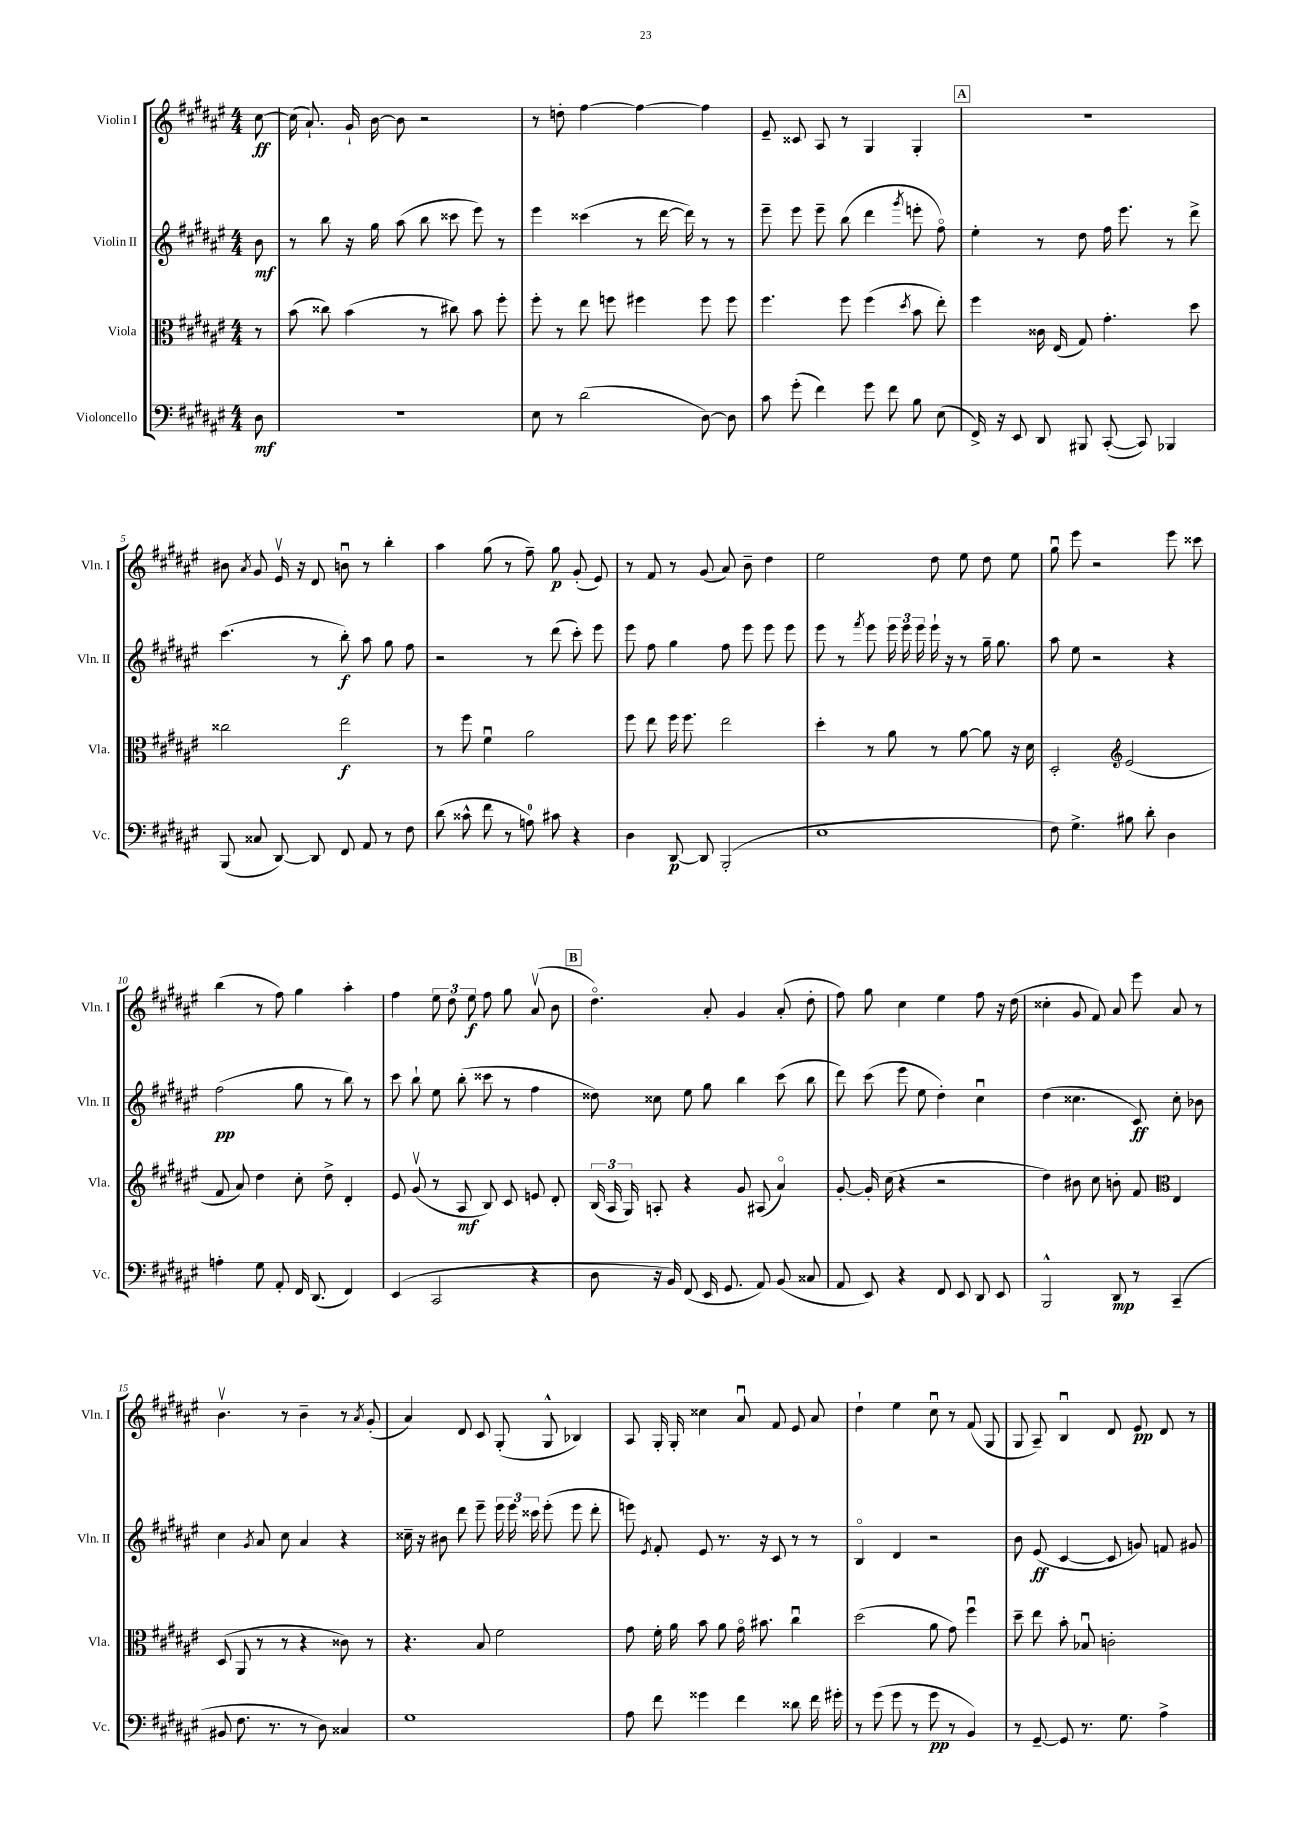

**kern	**kern	**kern	**kern
*staff4	*staff3	*staff2	*staff1
*clefF4	*clefC3	*clefG2	*clefG2
*k[f#c#g#d#a#e#]	*k[f#c#g#d#a#e#]	*k[f#c#g#d#a#e#]	*k[f#c#g#d#a#e#]
*M4/4	*M4/4	*M4/4	*M4/4
8D#	8r	8b	[8cc#
=	=	=	=
1r	(8b	8r	(16cc#]
.	.	.	8.a#`)
.	8cc##)	8bb	.
.	(4b	16r	16g#`
.	.	16gg#	[16b
.	.	(8aa#	8b]
.	8r	8bb	2r
.	8cc#)	8ccc##	.
.	8b	8eee#)	.
.	8ff#'	8r	.
=	=	=	=
8E#	8ff#'	4eee#	8r
8r	8r	.	8dd'
(2d#	8ee#	(4ccc##	[4ff#
.	8ff	.	.
.	4ff#	8r	4ff#_
.	.	[16ddd#	.
.	.	16ddd#])	.
[8D#)	8ff#	8r	4ff#]
8D#]	8ff#	8r	.
=	=	=	=
8c#	4.ff#	8eee#~	8e#~
(8g#'	.	8eee#	8c##
4f#)	.	8eee#~	8A#
.	8ff#	(8bb	8r
8g#	(4ff#	4ddd#	4G#
8f#	.	.	.
.	8qdd#	8qggg#	.
8B	8b	8eee'	4G#'
(8E#	8ee#')	8ff#o)	.
=	=	=	=
16FF#^)	4ff#	4ee#'	1r
16r	.	.	.
8EE#	.	.	.
8DD#	16c##	8r	.
.	(16E#	.	.
8BBB#	8G#)	8dd#	.
([8CC#'	4.g#'	16ff#	.
.	.	8.eee#	.
8CC#])	.	.	.
4BBB-	.	8r	.
.	8dd#	8ddd#^	.
=	=	=	=
(8BBB	2cc##	(4.ccc#	8b#
.	.	.	8qa#
8C##	.	.	8g#
[8DD#)	.	.	16e#v
.	.	.	16r
8DD#]	.	8r	8d#
8FF#	2ee#	8bb')	8bu
8AA#	.	8aa#	8r
8r	.	8gg#	4bb'
8F#	.	8ff#	.
=	=	=	=
(8d#	8r	2r	4aa#
8c##^^	8ff#	.	.
8f#	4f#u	.	(8gg#
8r	.	.	8r
8A)	2a#	8r	8ff#~)
8c#	.	(8ddd#	8gg#
4r	.	8ccc#')	(8g#'
.	.	8eee#	8e#)
=	=	=	=
4D#	8ff#	8eee#	8r
.	8ee#	8ff#	8f#
[8DD#	16ff#	4gg#	8r
.	8.ff#	.	.
8DD#]	.	.	(8g#
(2BBB'	2ee#	8ff#	8a#)
.	.	8eee#	8b~
.	.	8eee#	4dd#
.	.	8eee#	.
=	=	=	=
1E#	4dd#'	8eee#	2ee#
.	.	8r	.
.	.	8qfff#	.
.	8r	8eee#	.
.	8a#	24eee#	.
.	.	24eee#	.
.	.	24eee#	.
.	8r	16eee#`	8dd#
.	.	16r	.
.	[8a#	8r	8ee#
.	8a#]	16gg#~	8dd#
.	.	8.gg#	.
.	16r	.	8ee#
.	16d#	.	.
=	=	=	=
8F#)	2D#'	8aa#	8gg#u
4.G#^	.	8ee#	8eee#
.	.	2r	2r
*	*clefG2	*	*
8B#	(2e#	.	.
8d#'	.	.	.
4D#	.	4r	8eee#
.	.	.	8ccc##
=	=	=	=
4A'	8f#	(2ff#	(4bb
.	8a#)	.	.
8G#	4dd#	.	8r
8AA#'	.	.	8ff#)
16FF#	8cc#'	8gg#	4gg#
(8.DD#	.	.	.
.	8dd#^	8r	.
4FF#)	4d#'	8bb)	4aa#'
.	.	8r	.
=	=	=	=
(4EE#	8e#	8ccc#	4ff#
.	(8g#v	8bb`	.
2CC#	8r	8ee#	12ee#
.	.	.	12dd#
.	8A#	(8bb'	.
.	.	.	12ee#
.	8B)	8ccc##	8ff#
.	8c#	8r	8gg#
4r	8e	4ff#	(8a#v
.	8d#'	.	8b
=	=	=	=
8D#	(24B	8dd##)	4.dd#o)
.	24A#	.	.
.	24G#)	.	.
16r	8A'	8cc##	.
16BB)	.	.	.
(8FF#	4r	8ee#	.
16EE#	.	8gg#	8a#'
8.GG#	.	.	.
.	8g#	4bb	4g#
8AA#)	(8A#	.	.
(8BB	4a#o)	(8ccc#	(8a#'
8C##	.	8bb	8dd#'
=	=	=	=
8AA#	[8g#'	8ddd#)	8ff#)
8EE#)	16g#']	(8ccc#	8gg#
.	(16cc#	.	.
4r	4r	8eee#	4cc#
.	.	8ee#	.
8FF#	2r	4dd#')	4ee#
8EE#	.	.	.
8DD#	.	4cc#u	8ff#
8EE#	.	.	16r
.	.	.	(16dd#
=	=	=	=
2BBB^^	4dd#)	(4dd#	4cc##'
.	8b#	4.cc##	8g#
.	8cc#	.	8f#)
8DD#	8b'	.	8a#
8r	8f#	8c#)	8eee#
*	*clefC3	*	*
(4CC#~	4E#	8cc##'	8a#
.	.	8b-	8r
=	=	=	=
8BB#	(8D#	4cc#	4.bv
8.F#	8AA#	.	.
.	.	8qg#	.
.	8r	8a#	.
8.r	.	.	.
.	8r	8cc#	8r
8r	4r	4a#	4b~
8D#)	.	.	.
4C##	8c##)	4r	8r
.	.	.	8qa#
.	8r	.	(8g#'
=	=	=	=
1G#	4.r	16cc##~	4a#)
.	.	16r	.
.	.	8b#	.
.	.	8ddd#	8d#
.	8B	8eee#~	8c#
.	2f#	24eee#	(8G#'
.	.	24eee#	.
.	.	24ccc##	.
.	.	(8eee#'	8G#^^
.	.	8eee#	4B-)
.	.	8ddd#'	.
=	=	=	=
8A#	8g#	8eee)	8A#
.	.	8qe#	.
8f#	16f#'	8f#'	16G#'
.	16a#	.	16G#'
4g##	8b	8e#	4cc##
.	8a#	8.r	.
4f#	16g#o	.	8a#u
.	8.b#	16r	.
.	.	8c#	8f#
8d##	4cc#u	8r	8e#
16f#	.	8r	8a#
16g#'	.	.	.
=	=	=	=
8r	(2dd#	4Bo	4dd#`
(8g#	.	.	.
8g#	.	4d#	4ee#
8r	.	.	.
8g#	8a#	2r	8cc#u
8r	8g#)	.	8r
4BB)	4ff#u	.	(8f#
.	.	.	8G#
=	=	=	=
8r	8dd#~	8b	8G#
[8GG#~	8ee#	(8e#	8A#~)
8GG#]	8b'	[4c#	4Bu
8.r	8B-u	.	.
.	2c'	8c#]	8d#
8.G#	.	.	.
.	.	8g)	8e#
4A#^	.	8f	8d#
.	.	8g#	8r
==	==	==	==
*-	*-	*-	*-
